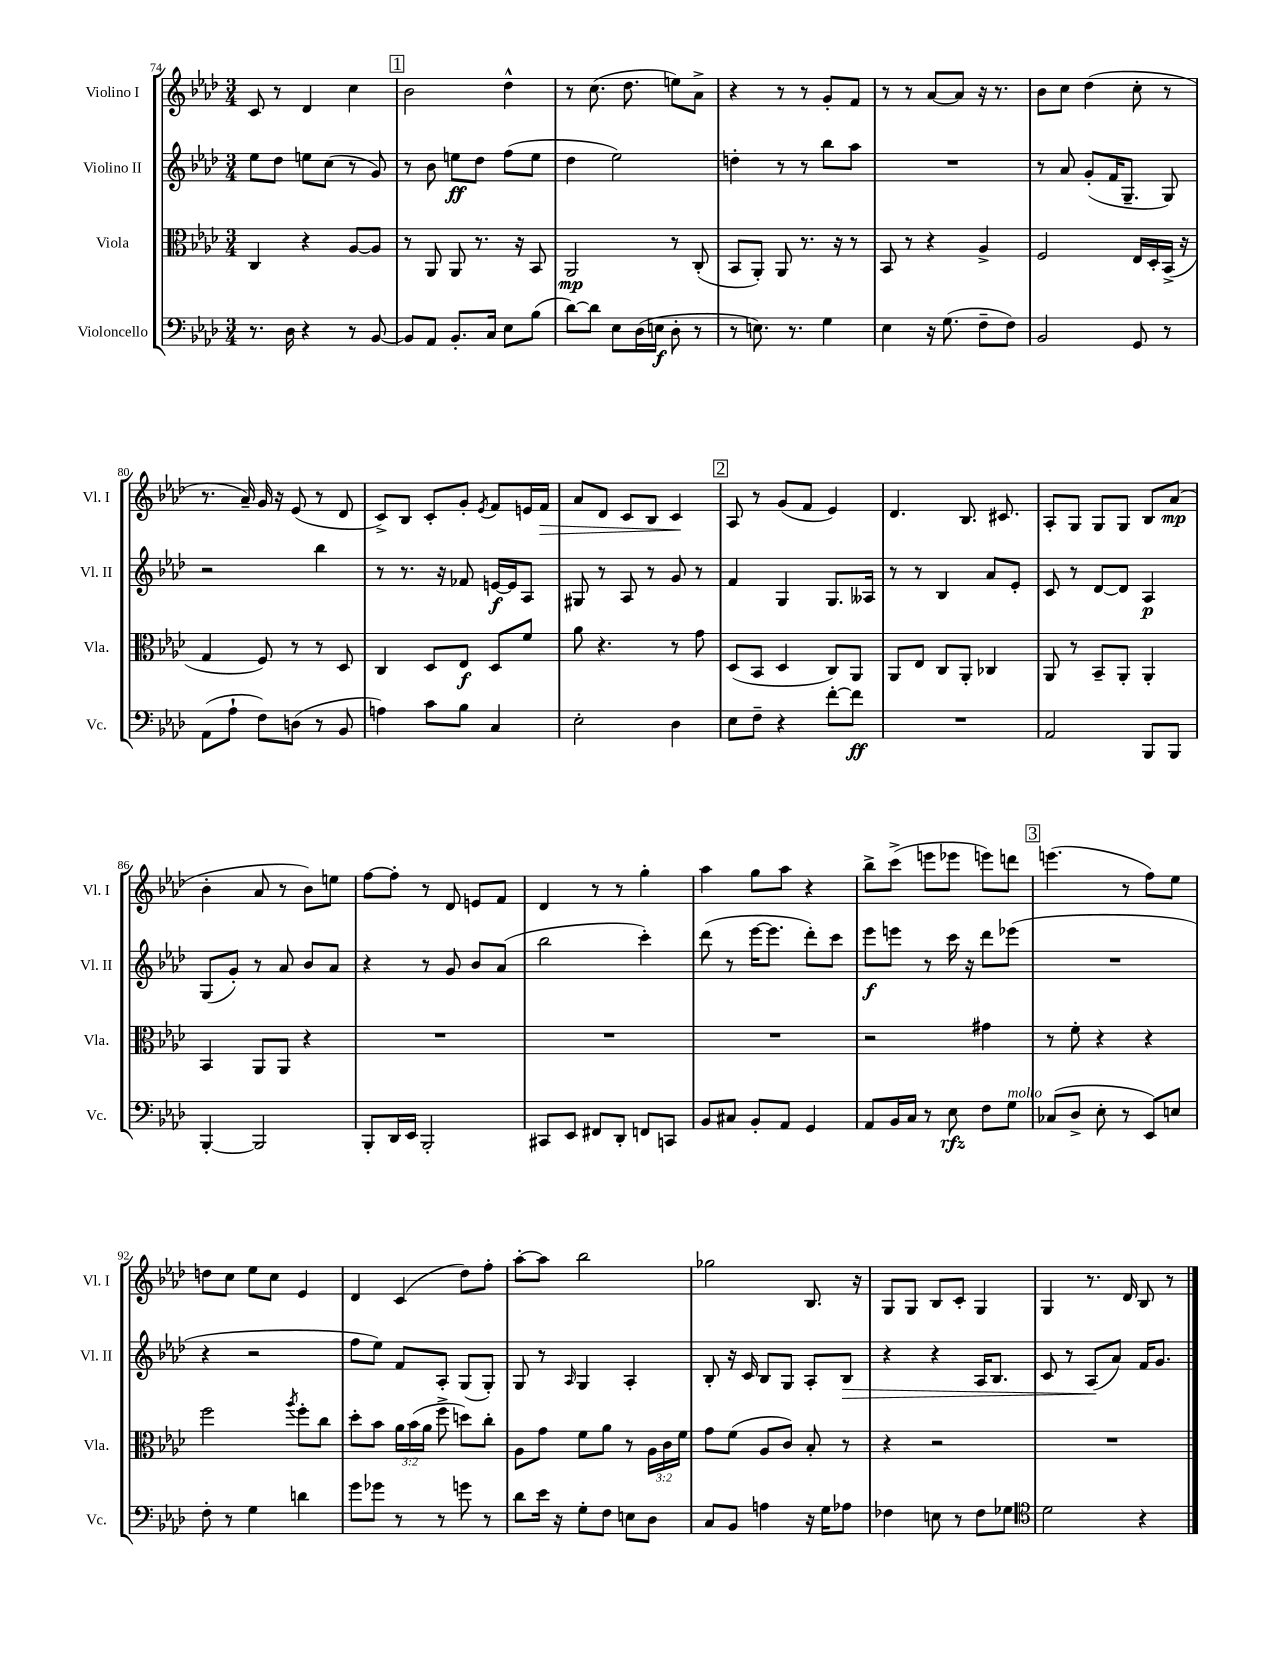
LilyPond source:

<<
\new StaffGroup <<
\new Staff = "s0" \with { instrumentName = "Violino I" shortInstrumentName = "Vl. I" } {
    \clef treble \key aes \major \numericTimeSignature \time 3/4
    \autoBeamOff c'8 r8 des'4 c''4 |
    \mark \markup { \box "1" } bes'2 des''4-^ |
    r8 c''8.( des''8. e''8[) aes'8]-> |
    r4 r8 r8 g'8[-. f'8] |
    r8 r8 aes'8[~ aes'8] r16 r8. |
    bes'8[ c''8] des''4( c''8-. r8 |
    r8. aes'16--) g'16 r16 ees'8( r8 des'8 |
    c'8[->) bes8] c'8[-. g'8]-. \acciaccatura { ees'8 } f'8[ e'16 f'16]\> |
    aes'8[ des'8] c'8[ bes8] c'4\! |
    \mark \markup { \box "2" } aes8 r8 g'8[( f'8] ees'4) |
    des'4. bes8. cis'8. |
    aes8[-. g8] g8[ g8] bes8[ aes'8]\mp( |
    bes'4-. aes'8 r8 bes'8[) e''8] |
    f''8[~ f''8]-. r8 des'8 e'8[ f'8] |
    des'4 r8 r8 g''4-. |
    aes''4 g''8[ aes''8] r4 |
    bes''8[-> c'''8]->( e'''8[ ees'''8] e'''8[) d'''8] |
    \mark \markup { \box "3" } e'''4.( r8 f''8[) ees''8] |
    d''8[ c''8] ees''8[ c''8] ees'4 |
    des'4 c'4( des''8[) f''8]-. |
    aes''8[~-. aes''8] bes''2 |
    ges''2 bes8. r16 |
    g8[ g8] bes8[ c'8]-. g4 |
    g4 r8. des'16 bes8 r8 \bar "|." |
}
\new Staff = "s1" \with { instrumentName = "Violino II" shortInstrumentName = "Vl. II" } {
    \clef treble \key aes \major \numericTimeSignature \time 3/4
    \autoBeamOff ees''8[ des''8] e''8[ c''8]( r8 g'8) |
    \mark \markup { \box "1" } r8 bes'8 e''8[\ff des''8] f''8[( e''8] |
    des''4 ees''2) |
    d''4-. r8 r8 bes''8[ aes''8] |
    R2. |
    r8 aes'8 g'8[-.( f'16 g8.]-- g8) |
    r2 bes''4 |
    r8 r8. r16 fes'8 e'16[~\f e'16 aes8] |
    gis8 r8 aes8 r8 g'8 r8 |
    \mark \markup { \box "2" } f'4 g4 g8.[ aeses16] |
    r8 r8 bes4 aes'8[ ees'8]-. |
    c'8 r8 des'8[~ des'8] aes4\p |
    g8[( g'8]-.) r8 aes'8 bes'8[ aes'8] |
    r4 r8 g'8 bes'8[ aes'8]( |
    bes''2 c'''4-.) |
    des'''8( r8 ees'''16[~ ees'''8.] des'''8[-.) c'''8] |
    ees'''8[\f e'''8] r8 c'''16 r16 des'''8[ ees'''8]( |
    \mark \markup { \box "3" } R2. |
    r4 r2 |
    f''8[ ees''8]) f'8[ aes8]-. g8[( g8]-.) |
    g8 r8 \grace { aes16 } g4 aes4-. |
    bes8-. r16 c'16 bes8[ g8] aes8[-. bes8]\> |
    r4 r4 aes16[ bes8.] |
    c'8 r8 aes8[\!( aes'8]) f'16[ g'8.] \bar "|." |
}
\new Staff = "s2" \with { instrumentName = "Viola" shortInstrumentName = "Vla." } {
    \clef alto \key aes \major \numericTimeSignature \time 3/4 \override Staff.TupletNumber.text = #tuplet-number::calc-fraction-text
    \autoBeamOff c4 r4 aes8[~ aes8] |
    \mark \markup { \box "1" } r8 aes,8 aes,8 r8. r16 bes,8 |
    aes,2\mp r8 c8-.( |
    bes,8[ aes,8]-.) aes,8 r8. r16 r8 |
    bes,8 r8 r4 aes4-> |
    f2 ees16[ des16-. bes,16]->( r16 |
    g4 f8) r8 r8 des8 |
    c4 des8[ ees8]\f des8[ f'8] |
    aes'8 r4. r8 g'8 |
    \mark \markup { \box "2" } des8[( bes,8] des4 c8[) aes,8] |
    aes,8[ ees8] c8[ aes,8]-. ces4 |
    aes,8 r8 bes,8[-- aes,8]-. aes,4-. |
    bes,4 aes,8[ aes,8] r4 |
    R2. |
    R2. |
    R2. |
    r2 gis'4 |
    \mark \markup { \box "3" } r8 f'8-. r4 r4 |
    f''2 \acciaccatura { aes''8 } f''8[-. c''8] |
    des''8[-. bes'8] \tuplet 3/2 { aes'16[ bes'16( aes'16] } f''8-> d''8[) c''8]-. |
    aes8[ g'8] f'8[ aes'8] r8 \tuplet 3/2 { aes16[ c'16 f'16] } |
    g'8[ f'8]( aes8[ c'8]) bes8-. r8 |
    r4 r2 |
    R2. \bar "|." |
}
\new Staff = "s3" \with { instrumentName = "Violoncello" shortInstrumentName = "Vc." } {
    \clef bass \key aes \major \numericTimeSignature \time 3/4
    \autoBeamOff r8. des16 r4 r8 bes,8~ |
    \mark \markup { \box "1" } bes,8[ aes,8] bes,8.[-. c16] ees8[ bes8]( |
    des'8[~) des'8] ees8[ des16( e16]\f des8-. r8 |
    r8 e8.) r8. g4 |
    ees4 r16 g8.( f8[-- f8]) |
    bes,2 g,8 r8 |
    aes,8[( aes8]-! f8[) d8]( r8 bes,8 |
    a4) c'8[ bes8] c4 |
    ees2-. des4 |
    \mark \markup { \box "2" } ees8[ f8]-- r4 f'8[~-. f'8]\ff |
    R2. |
    aes,2 bes,,8[ bes,,8] |
    bes,,4~-. bes,,2 |
    bes,,8[-. des,16 ees,16] bes,,2-. |
    cis,8[ ees,8] fis,8[ des,8]-. f,8[ c,8] |
    bes,8[ cis8] bes,8[-. aes,8] g,4 |
    aes,8[ bes,16 c16] r8 ees8\rfz f8[ g8]^\markup { \italic "molto" } |
    \mark \markup { \box "3" } ces8[( des8]-> ees8-. r8 ees,8[) e8] |
    f8-. r8 g4 d'4 |
    g'8[ ges'8] r8 r8 g'8 r8 |
    des'8[ ees'16] r16 g8[-. f8] e8[ des8] |
    c8[ bes,8] a4 r16 g16[ aes8] |
    fes4 e8 r8 fes8[ ges8] |
    \clef tenor des'2 r4 \bar "|." |
}
>>
>>
\layout { \context { \Score currentBarNumber = #74 } }
